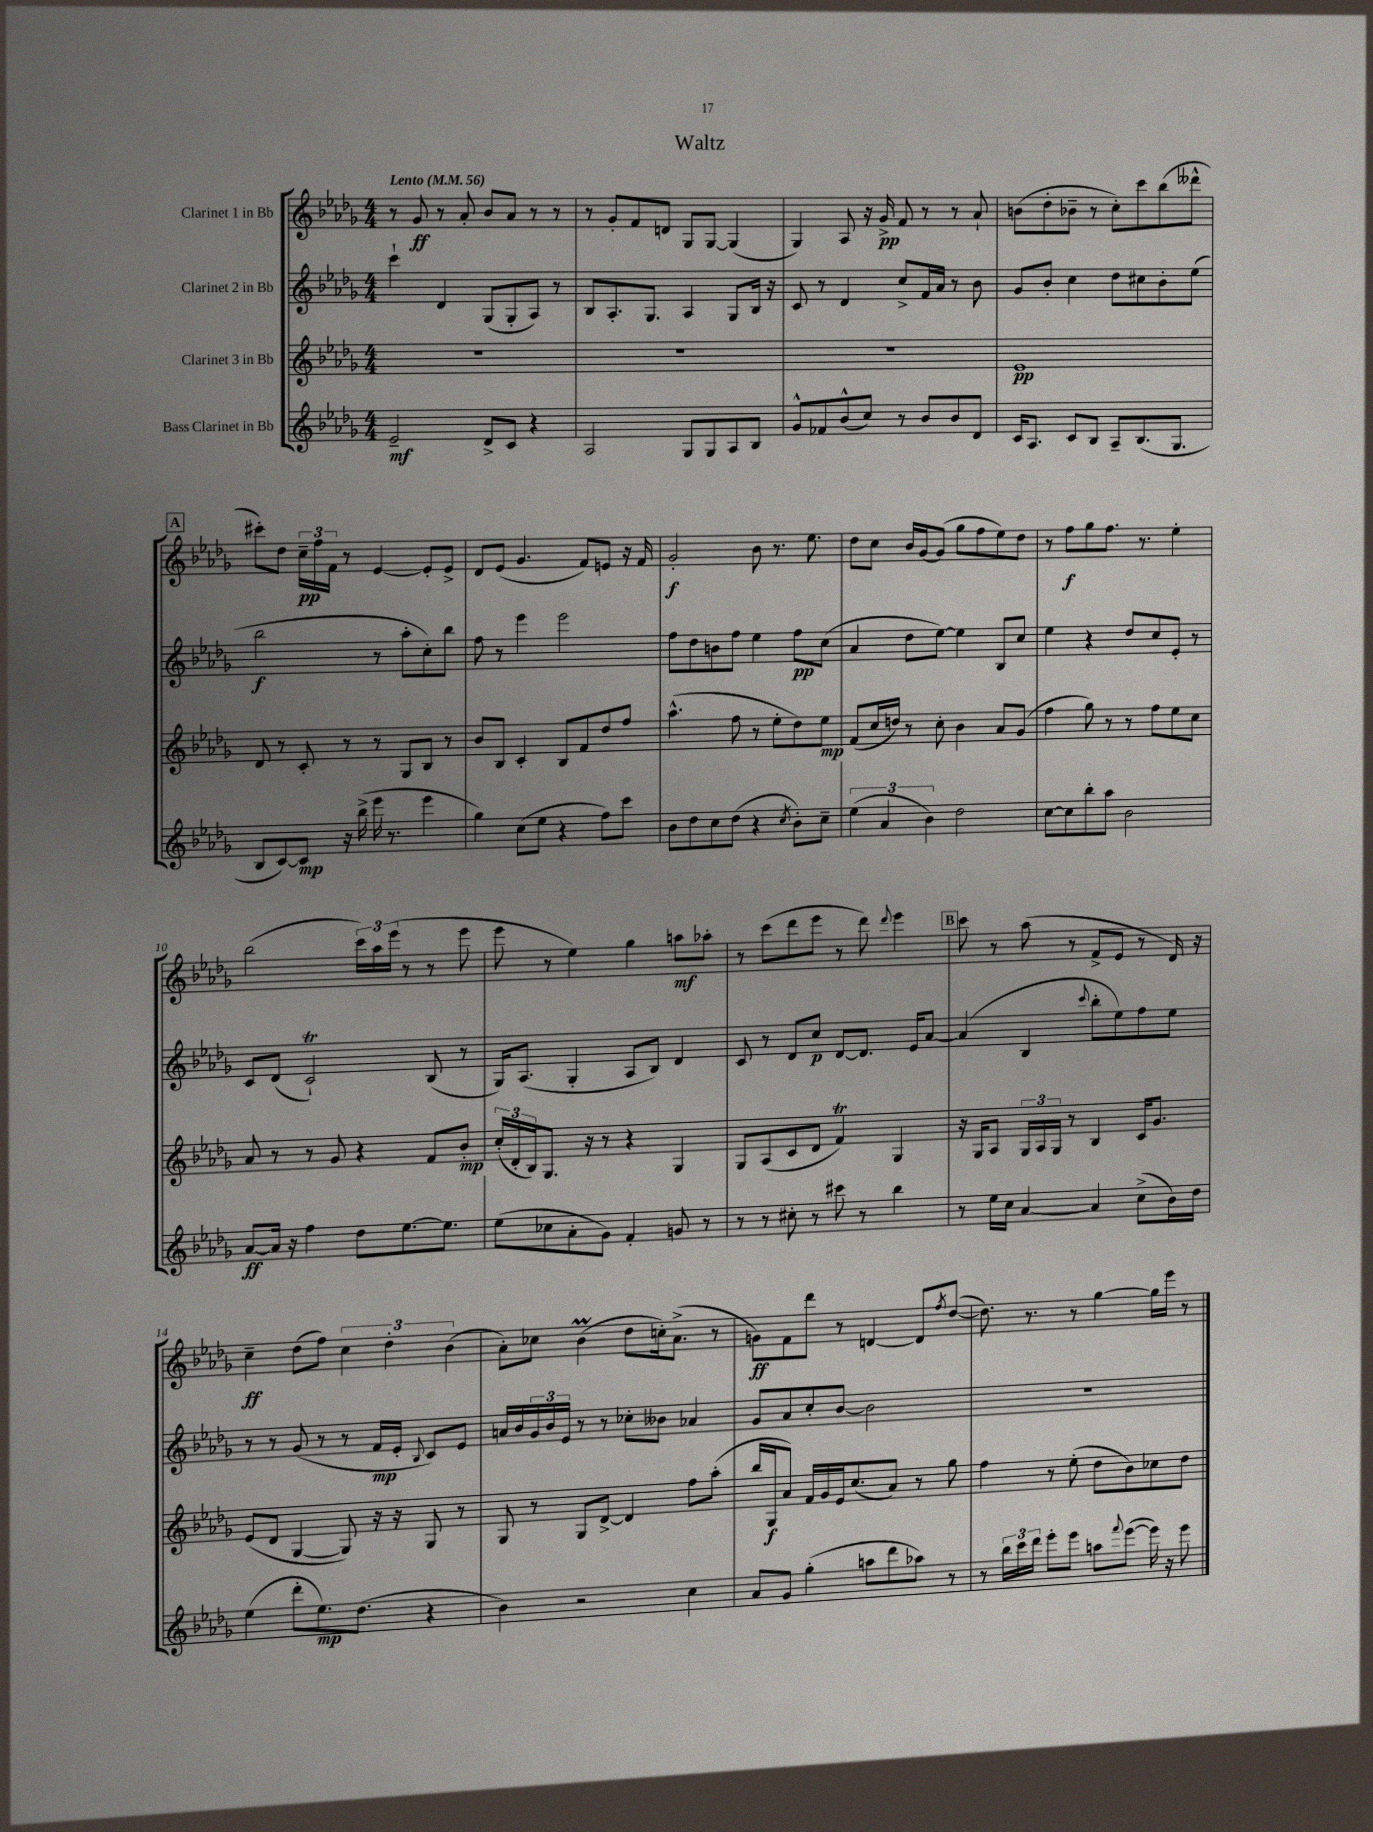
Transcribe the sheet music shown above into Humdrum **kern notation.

**kern	**dynam	**kern	**dynam	**kern	**dynam	**kern	**dynam
*part4	*part4	*part3	*part3	*part2	*part2	*part1	*part1
*staff4	*staff4	*staff3	*staff3	*staff2	*staff2	*staff1	*staff1
*I"Bass Clarinet in Bb	*	*I"Clarinet 3 in Bb	*	*I"Clarinet 2 in Bb	*	*I"Clarinet 1 in Bb	*
*clefG2	*	*clefG2	*	*clefG2	*	*clefG2	*
*k[b-e-a-d-g-]	*	*k[b-e-a-d-g-]	*	*k[b-e-a-d-g-]	*	*k[b-e-a-d-g-]	*
*M4/4	*	*M4/4	*	*M4/4	*	*M4/4	*
*MM56	*	*MM56	*	*MM56	*	*MM56	*
=1	=1	=1	=1	=1	=1	=1	=1
!	!	!	!	!	!	!LO:TX:a:B:t=Lento	!
2e-~/	mf	1r	.	4ccc`\	.	8r	.
.	.	.	.	.	.	8g-/	ff
.	.	.	.	4d-/	.	8r	.
.	.	.	.	.	.	8a-'/	.
8d-^/L	.	.	.	(8G-/L	.	8b-/L	.
8c/J	.	.	.	8G-'/	.	8a-/J	.
4r	.	.	.	8A-/J)	.	8r	.
.	.	.	.	8r	.	8r	.
=2	=2	=2	=2	=2	=2	=2	=2
2A-/	.	1r	.	8B-/L	.	8r	.
.	.	.	.	8.A-'/	.	8g-'/L	.
.	.	.	.	.	.	8f/	.
.	.	.	.	8.G-/J	.	.	.
.	.	.	.	.	.	8dn/J	.
8G-/L	.	.	.	4A-/	.	8G-/L	.
8G-/	.	.	.	.	.	[8G-/J	.
8A-/	.	.	.	8G-/L	.	(4G-/]	.
8B-/J	.	.	.	16B-/Jk	.	.	.
.	.	.	.	16r	.	.	.
=3	=3	=3	=3	=3	=3	=3	=3
8g-^^/L	.	1r	.	8c/	.	4G-/)	.
8f-X/	.	.	.	8r	.	.	.
(8b-^^/	.	.	.	4d-/	.	8A-/	.
8cc/J)	.	.	.	.	.	16r	.
.	.	.	.	.	.	16g-^/	pp
8r	.	.	.	8cc^/L	.	8f/	.
8b-/L	.	.	.	16f/L	.	8r	.
.	.	.	.	16a-/JJ	.	.	.
8b-/	.	.	.	8r	.	8r	.
8d-/J	.	.	.	8b-\	.	8a-`/	.
=4	=4	=4	=4	=4	=4	=4	=4
16c/KL	.	1e-	pp	8g-/L	.	(8bn\L	.
8.A-/J	.	.	.	.	.	.	.
.	.	.	.	8b-'/J	.	8dd-'\	.
8c/L	.	.	.	4cc\	.	8b-X~\J	.
8B-/J	.	.	.	.	.	8r	.
8A-~/L	.	.	.	8dd-\L	.	8cc'\L)	.
(8.B-/	.	.	.	8cc#X\	.	8ccc\	.
.	.	.	.	8b-'\	.	(8bb-\	.
8.G-/J	.	.	.	.	.	.	.
.	.	.	.	(8ee-\J	.	8ddd--X^^\J	.
!!LO:LB:g=z
!!LO:REH:place=s1:t=A
=5	=5	=5	=5	=5	=5	=5	=5
8B-/L	.	8d-/	.	2bb-\	f	8ccc#X'\L)	.
[8c/)	.	8r	.	.	.	8dd-\J	.
8c/J]	mp	8c'/	.	.	.	24cc~\LL	pp
.	.	.	.	.	.	24ff\	.
.	.	.	.	.	.	24f\JJ	.
16r	.	8r	.	.	.	8r	.
(16bb-^\	.	.	.	.	.	.	.
16eee-\	.	8r	.	8r	.	[4e-/	.
8.r	.	.	.	.	.	.	.
.	.	8G-/L	.	8aa-'\L	.	.	.
4eee-\	.	8B-/J	.	8cc'\)	.	8e-'/L]	.
.	.	8r	.	8bb-\J	.	8e-^/J	.
=6	=6	=6	=6	=6	=6	=6	=6
4gg-\)	.	8b-/L	.	8ff\	.	8d-/L	.
.	.	8B-/J	.	8r	.	(8e-/J	.
(8cc\L	.	4c'/	.	4eee-\	.	4.g-/	.
8ee-\J	.	.	.	.	.	.	.
4r	.	8B-/L	.	2eee-\	.	.	.
.	.	8f/	.	.	.	8f/L)	.
8ff\L)	.	8dd-/	.	.	.	8en/J	.
8ccc\J	.	8ff/J	.	.	.	16r	.
.	.	.	.	.	.	16f/	.
=7	=7	=7	=7	=7	=7	=7	=7
8b-\L	.	(4.aa-^^\	.	8ff\L	.	2g-'/	f
8dd-\	.	.	.	8dd-\	.	.	.
8cc\	.	.	.	8bn\	.	.	.
(8dd-\J	.	8ff\	.	8ff\J	.	.	.
4r	.	8r	.	4ee-\	.	8b-\	.
.	.	8ee-'\L	.	.	.	8.r	.
8qcc/	.	.	.	.	.	.	.
8b-'\L)	.	8dd-\)	.	8ff\L	pp	.	.
.	.	.	.	.	.	8.ee-\	.
8cc~\J	.	8ee-\J	mp	(8cc\J	.	.	.
=8	=8	=8	=8	=8	=8	=8	=8
(6ee-\	.	(8f/L	.	4a-/	.	8dd-\L	.
.	.	16cc/L	.	.	.	8cc\J	.
6a-/	.	.	.	.	.	.	.
.	.	16ddn/JJ)	.	.	.	.	.
.	.	8r	.	8dd-\L	.	16b-/LL	.
.	.	.	.	.	.	[16g-/J	.
6b-\)	.	.	.	.	.	.	.
.	.	8cc'\	.	[8ee-\J)	.	(8g-/J]	.
2dd-\	.	4b-\	.	4ee-\]	.	8gg-\L	.
.	.	.	.	.	.	8ff\	.
.	.	8a-/L	.	8B-/L	.	8ee-\)	.
.	.	(8g-/J	.	8cc/J	.	8dd-\J	.
=9	=9	=9	=9	=9	=9	=9	=9
[8cc\L	.	4ff\	.	4ee-\	.	8r	.
8cc\]	.	.	.	.	.	8ff\L	f
8bb-'\	.	8gg-\)	.	4r	.	8gg-\	.
8aa-\J	.	8r	.	.	.	8.ff\J	.
2b-\	.	8r	.	8dd-/L	.	.	.
.	.	.	.	.	.	8.r	.
.	.	8ff\L	.	8cc/	.	.	.
.	.	8ee-\	.	8e-'/J	.	4ee-'\	.
.	.	8cc\J	.	8r	.	.	.
!!LO:LB:g=z
=10	=10	=10	=10	=10	=10	=10	=10
[8a-/L	ff	8a-/	.	8c/L	.	(2bb-\	.
16a-/Jk]	.	8r	.	(8d-/J	.	.	.
16r	.	.	.	.	.	.	.
4ff\	.	8r	.	2ct`/)	.	.	.
.	.	8g-/	.	.	.	.	.
8dd-\L	.	4r	.	.	.	24ccc\LL)	.
.	.	.	.	.	.	24aa-\	.
.	.	.	.	.	.	(24eee-\JJ	.
[8.ee-\	.	.	.	.	.	8r	.
.	.	8f/L	.	(8B-/	.	8r	.
8.ee-\J]	.	.	.	.	.	.	.
.	.	8b-'/J	mp	8r	.	8eee-\	.
=11	=11	=11	=11	=11	=11	=11	=11
(8ee-\L	.	(24cc'/LL	.	16G-/KL)	.	8eee-\	.
.	.	24d-'/	.	.	.	.	.
.	.	.	.	(8.A-/J	.	.	.
.	.	24B-/J)	.	.	.	.	.
8cc-X\	.	8.G-/J	.	.	.	8r	.
8a-'\	.	.	.	4G-'/	.	4ee-\)	.
.	.	16r	.	.	.	.	.
8g-\J)	.	8r	.	.	.	.	.
4f'/	.	4r	.	8A-/L	.	4gg-\	.
.	.	.	.	8B-/J)	.	.	.
8gn/	.	4G-/	.	4d-/	.	8aan\L	mf
8r	.	.	.	.	.	8aa-X'\J	.
=12	=12	=12	=12	=12	=12	=12	=12
8r	.	8G-/L	.	8c/	.	8r	.
8r	.	(8A-/	.	8r	.	(8ccc\L	.
8cc#X'\	.	8c/	.	8d-/L	.	8ddd-\	.
8r	.	8d-/J	.	8cc/J	p	8eee-\J	.
8ccc#X\	.	4ft/)	.	[8d-/L	.	8r	.
8r	.	.	.	8.d-/J]	.	8ddd-\)	.
.	.	.	.	.	.	8qqddd-/	.
4bb-\	.	4G-/	.	.	.	4eee-\	.
.	.	.	.	16e-/KL	.	.	.
.	.	.	.	[8a-/J	.	.	.
!!LO:REH:place=s1:t=B
=13	=13	=13	=13	=13	=13	=13	=13
8r	.	16r	.	(4a-/]	.	8ccc\	.
.	.	16G-/KL	.	.	.	.	.
16ee-\LL	.	8A-/J	.	.	.	8r	.
16cc\JJ	.	.	.	.	.	.	.
[4a-/	.	24G-/LL	.	4B-/	.	(8aa-\	.
.	.	24A-/	.	.	.	.	.
.	.	24G-/JJ	.	.	.	.	.
.	.	8r	.	.	.	8r	.
.	.	.	.	8qqccc/	.	.	.
4a-/]	.	4B-/	.	8bb-'\L	.	8f^/L	.
.	.	.	.	8ee-\)	.	8e-/J	.
(8cc^\L	.	16c/KL	.	8ff\	.	8r	.
.	.	8.g-/J	.	.	.	.	.
16b-\L)	.	.	.	8ee-\J	.	16d-/)	.
16dd-\JJ	.	.	.	.	.	16r	.
!!LO:LB:g=z
=14	=14	=14	=14	=14	=14	=14	=14
(4ee-\	.	(8e-/L	.	8r	.	4cc~\	ff
.	.	8d-/J	.	8r	.	.	.
8ddd-'\L	.	[4G-/	.	(8g-/	.	(8dd-\L	.
8.ee-\)	mp	.	.	8r	.	8ff\J)	.
.	.	8G-/])	.	8r	.	6cc\	.
(8.dd-\J	.	.	.	.	.	.	.
.	.	16r	.	16f/LL	mp	.	.
.	.	.	.	.	.	6dd-'\	.
.	.	16r	.	16e-'/JJ	.	.	.
.	.	.	.	8qqB-/	.	.	.
4r	.	8G-/	.	8c/L)	.	.	.
.	.	.	.	.	.	(6b-\	.
.	.	8r	.	8e-/J	.	.	.
=15	=15	=15	=15	=15	=15	=15	=15
4b-\)	.	8G-/	.	16an/LL	.	8a-'\L)	.
.	.	.	.	16b-/	.	.	.
.	.	8r	.	24g-/	.	8cc-X\J	.
.	.	.	.	24b-/	.	.	.
.	.	.	.	24e-/JJ	.	.	.
2r	.	8G-/L	.	8r	.	(4b-M\	.
.	.	[8d-^/J	.	8r	.	.	.
.	.	4d-/]	.	8cc-X'\L	.	8dd-\L	.
.	.	.	.	8b--X\J	.	16ccn'\k)	.
.	.	.	.	.	.	(8.a-^\J	.
4cc\	.	8ff\L	.	4a-X/	.	.	.
.	.	(8aa-'\J	.	.	.	8r	.
=16	=16	=16	=16	=16	=16	=16	=16
8a-/L	.	16bb-/LL	.	8g-/L	.	8gn\L)	ff
.	.	16G-/J	f	.	.	.	.
8g-/J	.	8a-/J)	.	8a-/	.	8f\	.
(4gg-'\	.	16f/LL	.	8cc'/	.	8ddd-\J	.
.	.	16g-/	.	.	.	.	.
.	.	16e-/J	.	[8b-/J	.	8r	.
.	.	(8.cc/	.	.	.	.	.
8aan\L	.	.	.	2b-\]	.	[4dn/	.
8ddd-\	.	8a-/J)	.	.	.	.	.
8aa-X\J)	.	8r	.	.	.	8d/L]	.
.	.	.	.	.	.	8qff/	.
8r	.	8gg-\	.	.	.	([8dd-/J	.
=17	=17	=17	=17	=17	=17	=17	=17
8r	.	4ff\	.	1r	.	8.dd-\])	.
24bb-\LL	.	.	.	.	.	.	.
24ccc\	.	.	.	.	.	.	.
.	.	.	.	.	.	8.r	.
24ddd-\JJ	.	.	.	.	.	.	.
8eee-'\L	.	8r	.	.	.	.	.
8eee-\J	.	(8ee-'\	.	.	.	8r	.
8aan\L	.	8dd-\L	.	.	.	[4gg-\	.
8qqfff/	.	.	.	.	.	.	.
([8eee-\J	.	8b-\)	.	.	.	.	.
16eee-\])	.	8cc-X\	.	.	.	16gg-\LL]	.
16r	.	.	.	.	.	16eee-\JJ	.
8eee-\	.	8dd-\J	.	.	.	8r	.
==	==	==	==	==	==	==	==
*-	*-	*-	*-	*-	*-	*-	*-
